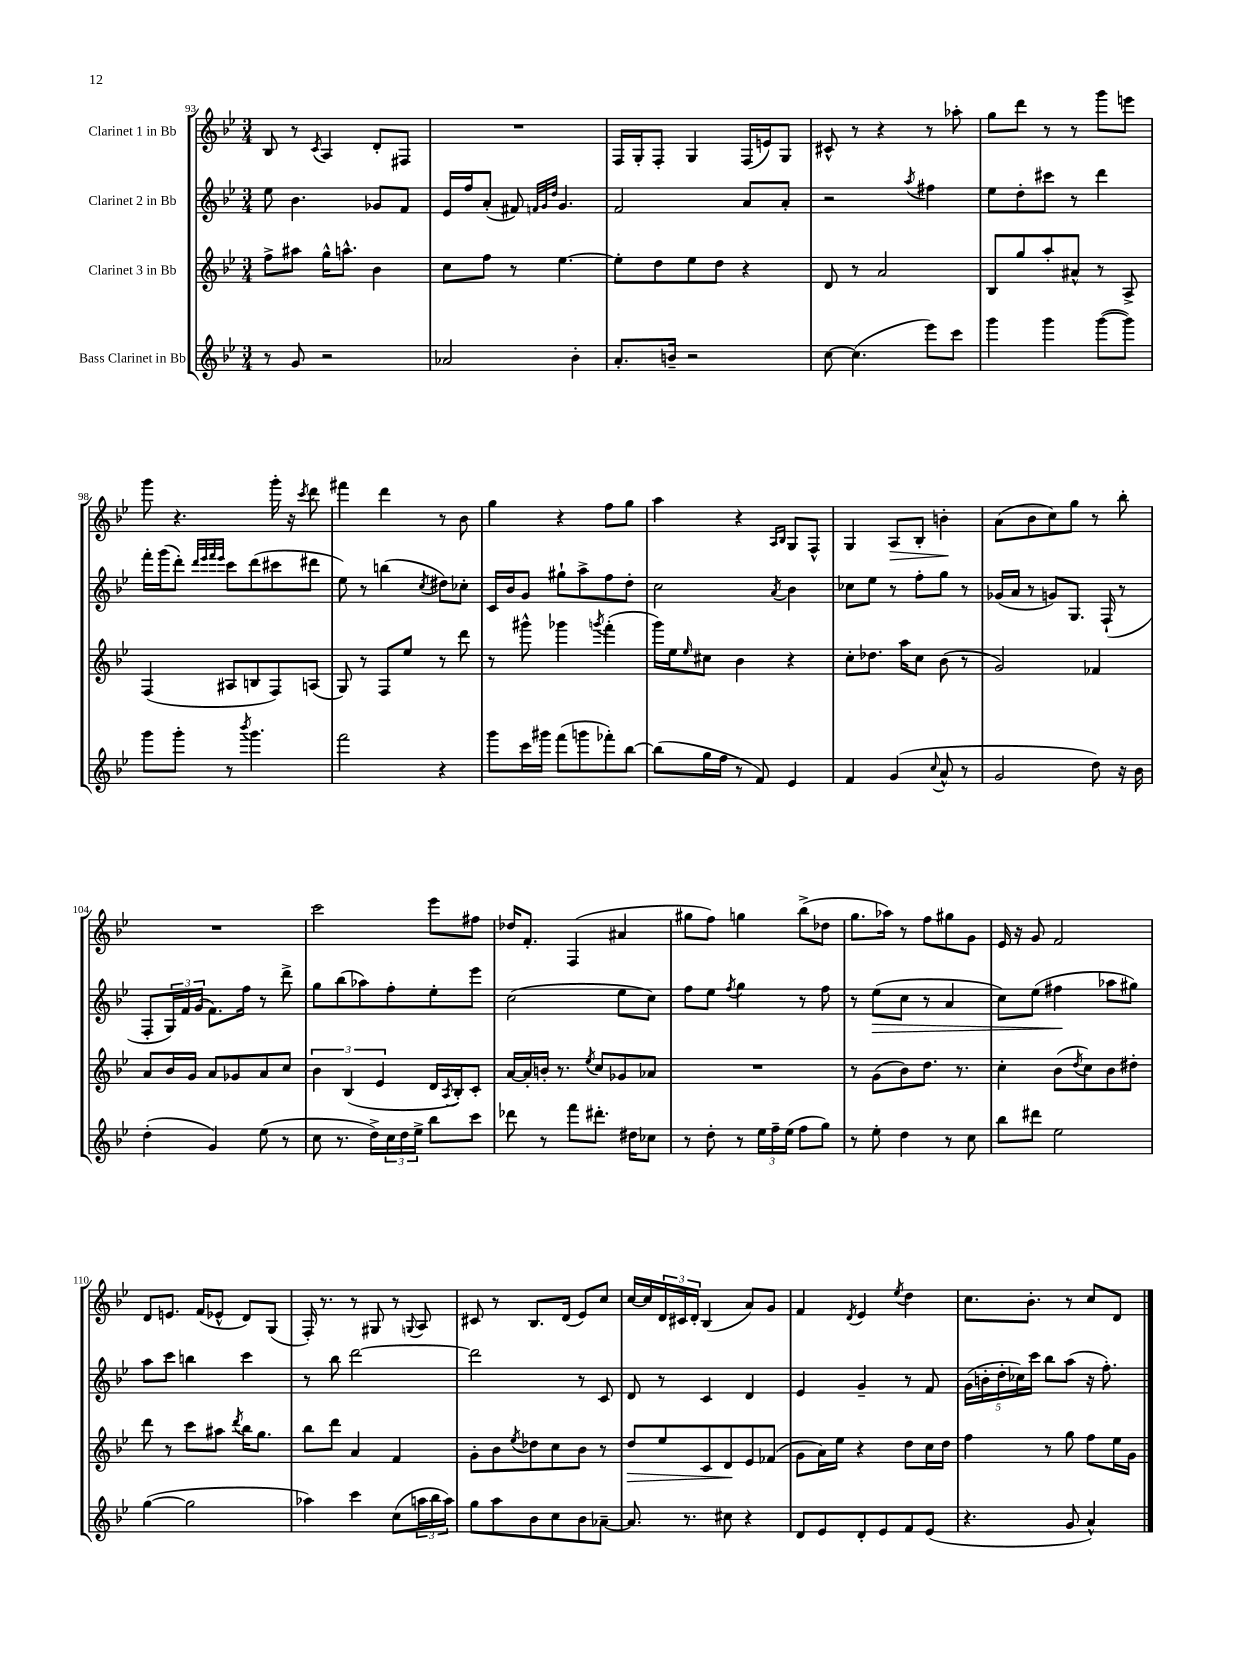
<<
\new StaffGroup <<
\new Staff = "s0" \with { instrumentName = "Clarinet 1 in Bb" } {
    \clef treble \key bes \major \numericTimeSignature \time 3/4
    bes8 r8 \acciaccatura { c'8 } a4 d'8-. fis8 |
    R2. |
    f16 g16-. f8-. g4 f16( e'16) g8 |
    cis'8-^ r8 r4 r8 aes''8-. |
    g''8 d'''8 r8 r8 g'''8 e'''8 |
    g'''8 r4. g'''16-. r16 \acciaccatura { c'''8 } d'''8 |
    fis'''4 d'''4 r8 bes'8 |
    g''4 r4 f''8 g''8 |
    a''4 r4 \grace { a16 bes16 } g8 f8-^ |
    g4 a8\> bes8-. b'4-.\! |
    a'8( bes'8 c''8) g''8 r8 bes''8-. |
    R2. |
    c'''2 ees'''8 fis''8 |
    des''16 f'8.-. f4( ais'4 |
    gis''8 f''8) g''4 bes''8->( des''8 |
    g''8. aes''16) r8 f''8 gis''8 g'8 |
    ees'16 r16 g'8 f'2 |
    d'8 e'8. f'16( ees'8-^ d'8) g8( |
    f16-.) r8. r8 gis8 r8 \appoggiatura { g8 } a8 |
    cis'8 r8 bes8. d'16( ees'8) c''8 |
    c''16~ c''16 \tuplet 3/2 { d'16 cis'16 d'16-. } bes4( a'8) g'8 |
    f'4 \acciaccatura { d'8 } ees'4 \acciaccatura { ees''8 } d''4 |
    c''8. bes'8.-. r8 c''8 d'8 \bar "|." |
}
\new Staff = "s1" \with { instrumentName = "Clarinet 2 in Bb" } {
    \clef treble \key bes \major \numericTimeSignature \time 3/4
    ees''8 bes'4. ges'8 f'8 |
    ees'16 f''16 a'8-.( fis'8) \grace { f'32 g'32 d''32 } g'4. |
    f'2 a'8 a'8-. |
    r2 \acciaccatura { a''8 } fis''4 |
    ees''8 d''8-. cis'''8 r8 d'''4 |
    f'''16-. g'''16( d'''8-.) \grace { d'''32 ees'''32 f'''32 ees'''32 } c'''8 d'''8( cis'''8 dis'''8 |
    ees''8) r8 b''4( \acciaccatura { c''8 } dis''8) ces''8-. |
    c'16 bes'16 g'8 gis''8-! a''8-> f''8 d''8-. |
    c''2 \acciaccatura { a'8 } bes'4 |
    ces''8 ees''8 r8 f''8-. g''8 r8 |
    ges'16( a'16 r8 g'8) g8. f16-!( r8 |
    f8-. \tuplet 3/2 { g16) f'16 g'16( } f'8.) f''16 r8 d'''8-> |
    g''8 bes''8( aes''8) f''8-. ees''8-. ees'''8 |
    c''2( ees''8 c''8) |
    f''8 ees''8 \acciaccatura { f''8 } g''4 r8 f''8 |
    r8 ees''8\>( c''8 r8 a'4 |
    c''8) ees''8( fis''4\! aes''8 gis''8) |
    a''8 c'''8 b''4 c'''4 |
    r8 bes''8 d'''2~ |
    d'''2 r8 c'8 |
    d'8 r8 c'4 d'4 |
    ees'4 g'4-- r8 f'8 |
    \tuplet 5/4 { g'16( b'16-. d''16-. ces''16) c'''16 } bes''8 a''8( r16 f''8.-.) \bar "|." |
}
\new Staff = "s2" \with { instrumentName = "Clarinet 3 in Bb" } {
    \clef treble \key bes \major \numericTimeSignature \time 3/4
    f''8-> ais''8 g''16-^ a''8.-^ bes'4 |
    c''8 f''8 r8 ees''4.~ |
    ees''8-. d''8 ees''8 d''8 r4 |
    d'8 r8 a'2 |
    bes8 g''8 a''8-. ais'8-^ r8 a8-> |
    f4( ais8 b8 f8) a8( |
    g8) r8 f8 ees''8 r8 d'''8 |
    r8 gis'''8-^ ges'''4 \acciaccatura { g'''8 } f'''4-.( |
    g'''16) ees''16 \grace { ees''16 } cis''8 bes'4 r4 |
    c''8-. des''8. a''16 c''8 bes'8( r8 |
    g'2) fes'4 |
    a'8 bes'16 g'16 a'8 ges'8 a'8 c''8 |
    \tuplet 3/2 { bes'4 bes4( ees'4 } d'16 \acciaccatura { a8 } bes16-.) c'8-. |
    a'16~ a'16-. b'16-. r8. \acciaccatura { ees''8 } c''8 ges'8 aes'8 |
    R2. |
    r8 g'8( bes'8) d''8. r8. |
    c''4-. bes'8( \acciaccatura { d''8 } c''8) bes'8 dis''8-. |
    d'''8 r8 c'''8 ais''8 \acciaccatura { d'''8 } bes''16 g''8. |
    bes''8 d'''8 a'4 f'4 |
    g'8-. bes'8 \acciaccatura { ees''8 } des''8 c''8 bes'8 r8 |
    d''8\> ees''8 c'8 d'8\! ees'8 fes'8( |
    g'8 a'16) ees''16 r4 d''8 c''16 d''16 |
    f''4 r8 g''8 f''8 ees''16 g'16 \bar "|." |
}
\new Staff = "s3" \with { instrumentName = "Bass Clarinet in Bb" } {
    \clef treble \key bes \major \numericTimeSignature \time 3/4
    r8 g'8 r2 |
    aes'2 bes'4-. |
    a'8.-. b'16-- r2 |
    c''8~ c''4.( ees'''8) c'''8 |
    g'''4 g'''4 g'''8~( g'''8) |
    g'''8 g'''8-. r8 \acciaccatura { bes'''8 } g'''4. |
    f'''2 r4 |
    g'''8 c'''16 gis'''16 f'''8( g'''8 fes'''8-.) bes''8~ |
    bes''8( g''16 f''16 r8 f'8) ees'4 |
    f'4 g'4( \appoggiatura { c''8 } a'8-^ r8 |
    g'2 d''8) r16 bes'16 |
    d''4-.( g'4) ees''8( r8 |
    c''8 r8. d''16->) \tuplet 3/2 { c''16 d''16 ees''16-> } bes''8 c'''8 |
    des'''8 r8 f'''8 dis'''8.-. dis''16 ces''8 |
    r8 d''8-. r8 \tuplet 3/2 { ees''16 f''16-- ees''16( } f''8 g''8) |
    r8 ees''8-. d''4 r8 c''8 |
    bes''8 dis'''8 ees''2 |
    g''4~( g''2 |
    aes''4) c'''4 c''8( \tuplet 3/2 { a''16 bes''16 a''16) } |
    g''8 a''8 bes'8 c''8 bes'8 aes'8~-- |
    aes'8. r8. cis''8 r4 |
    d'8 ees'8 d'8-. ees'8 f'8 ees'8( |
    r4. g'8 a'4-^) \bar "|." |
}
>>
>>
\layout { \context { \Score currentBarNumber = #93 } }
